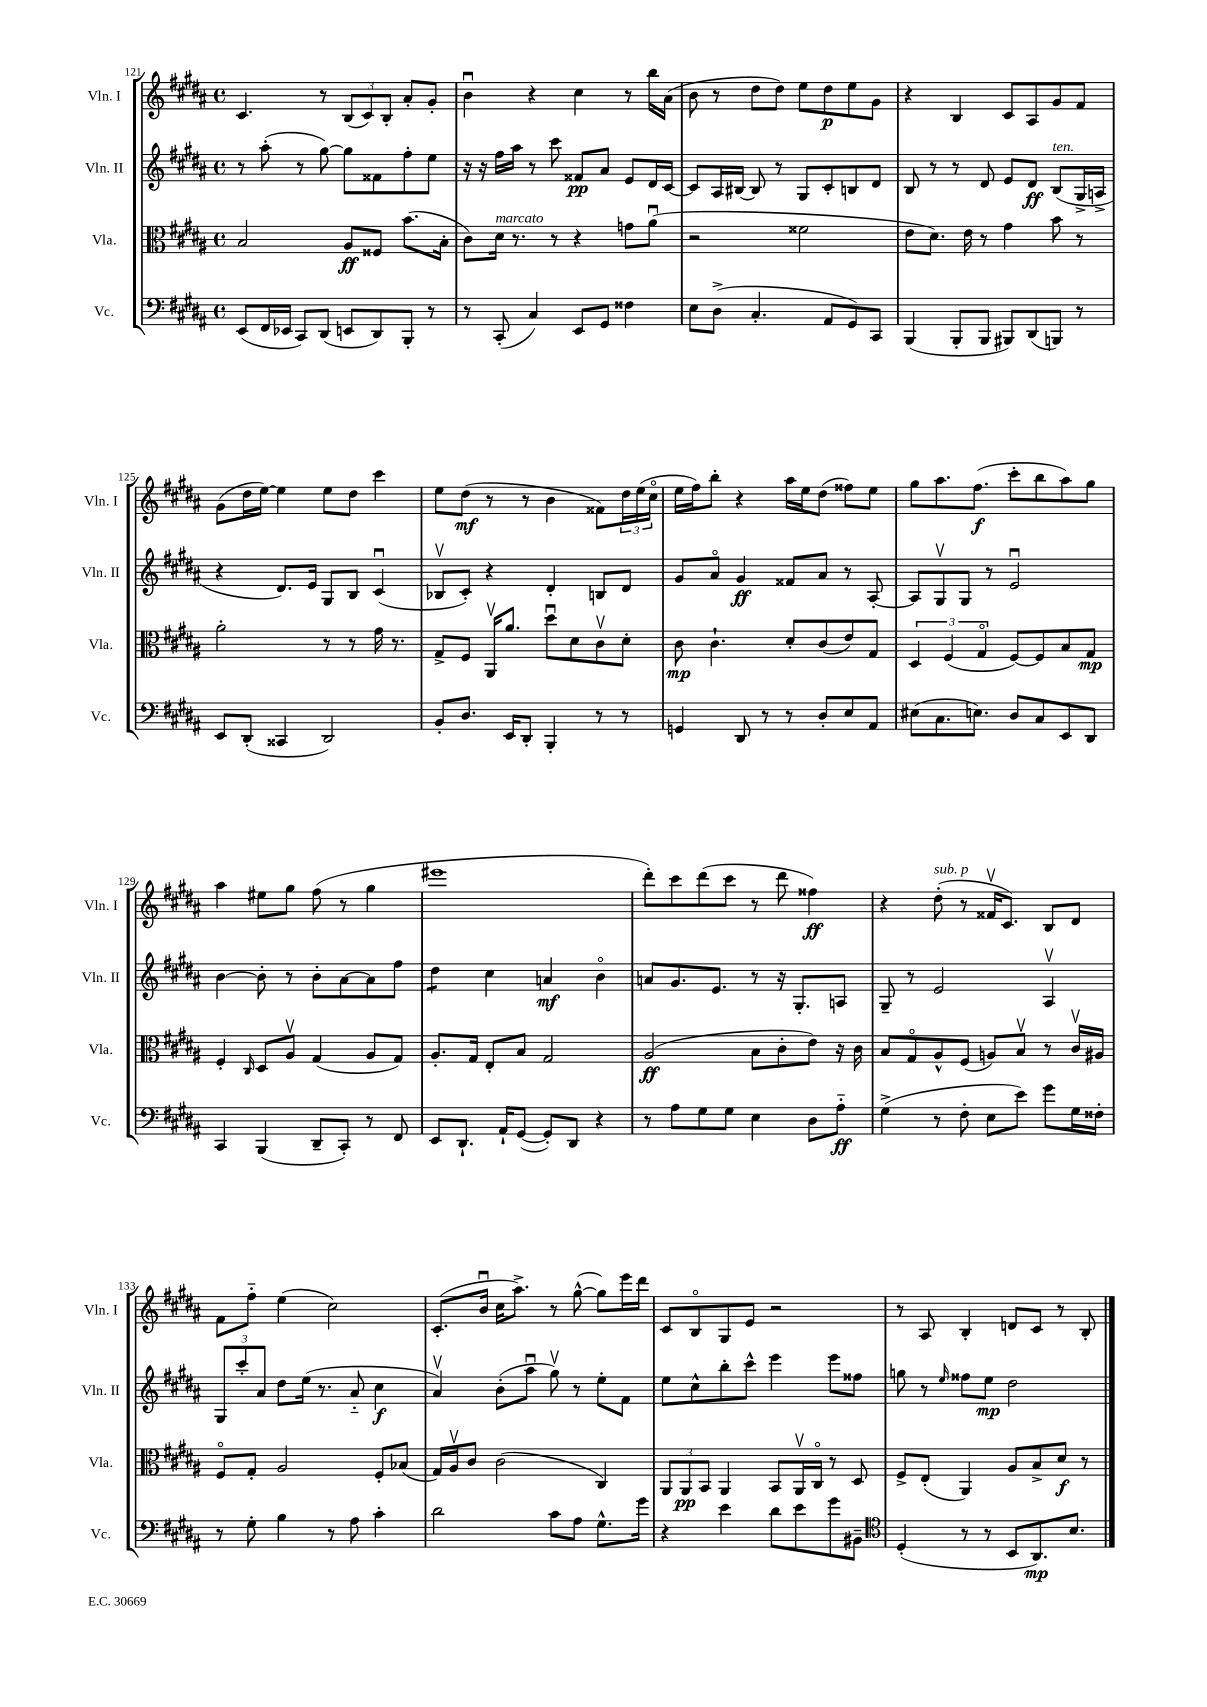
<<
\new StaffGroup <<
\new Staff = "s0" \with { instrumentName = "Vln. I" shortInstrumentName = "Vln. I" } {
    \clef treble \key b \major \defaultTimeSignature \time 4/4
    cis'4. r8 \tuplet 3/2 { b8( cis'8) b8-. } ais'8-. gis'8-. |
    b'4\downbow r4 cis''4 r8 b''16 ais'16( |
    b'8 r8 dis''8 dis''8) e''8 dis''8\p e''8 gis'8 |
    r4 b4 cis'8 ais8 gis'8 fis'8 |
    gis'8( dis''16 e''16~) e''4 e''8 dis''8 cis'''4 |
    e''8 dis''8\mf( r8 r8 b'4 fisis'8) \tuplet 3/2 { dis''16 e''16( cis''16\flageolet } |
    e''16 fis''16) b''8-. r4 ais''16 e''16 dis''8( fisis''8) e''8 |
    gis''8 ais''8. fis''8.\f( cis'''8-. b''8 ais''8) gis''8 |
    ais''4 eis''8 gis''8 fis''8( r8 gis''4 |
    eis'''1 |
    dis'''8-.) cis'''8 dis'''8( cis'''8 r8 dis'''8 fisis''4\ff) |
    r4 dis''8-.^\markup { \italic "sub. p" }( r8 fisis'16\upbow cis'8.) b8 dis'8 |
    fis'8 fis''8-_ e''4( cis''2) |
    cis'8.-.( b'16\downbow cis''16 ais''8.->) r8 gis''8~-^( gis''8) e'''16 dis'''16 |
    cis'8 b8\flageolet gis8 e'8 r2 |
    r8 ais8 b4-. d'8 cis'8 r8 b8-. \bar "|." |
}
\new Staff = "s1" \with { instrumentName = "Vln. II" shortInstrumentName = "Vln. II" } {
    \clef treble \key b \major \defaultTimeSignature \time 4/4
    r8 ais''8-.( r8 gis''8~) gis''8 fisis'8 fis''8-. e''8 |
    r16 r16 fis''16 ais''16 r8 cis'''8 fisis'8\pp ais'8 e'8 dis'16 cis'16~ |
    cis'8 ais16 bis16~ bis8 r8 gis8 cis'8-. b8 dis'8 |
    b8 r8 r8 dis'8 e'8 dis'8\ff b8^\markup { \italic "ten." }( gis16-> a16-> |
    r4 dis'8.) e'16 gis8 b8 cis'4\downbow( |
    bes8\upbow cis'8-.) r4 dis'4-. b8 dis'8 |
    gis'8 ais'8\flageolet gis'4\ff fisis'8 ais'8 r8 ais8~-. |
    ais8 gis8\upbow gis8 r8 e'2\downbow |
    b'4~ b'8-. r8 b'8-. ais'8~ ais'8 fis''8 |
    dis''4:8 cis''4 a'4\mf b'4\flageolet |
    a'8 gis'8. e'8. r8 r16 gis8.-. a8 |
    gis8-- r8 e'2 ais4\upbow |
    \tuplet 3/2 { gis8 cis'''8-. ais'8 } dis''8 e''16( r8. ais'8-_ cis''4\f |
    ais'4\upbow) b'8-.( ais''8\downbow gis''8\upbow) r8 e''8-. fis'8 |
    e''8 cis''8-^ b''8-. cis'''8-^ e'''4 e'''8 fisis''8 |
    g''8 r8 \grace { e''16 } fisis''8 e''8\mp dis''2 \bar "|." |
}
\new Staff = "s2" \with { instrumentName = "Vla." shortInstrumentName = "Vla." } {
    \clef alto \key b \major \defaultTimeSignature \time 4/4
    b2 ais8\ff fisis8 b'8.( b16-. |
    cis'8) dis'16^\markup { \italic "marcato" } r8. r8 r4 g'8 ais'8\downbow( |
    r2 fisis'2 |
    e'8 dis'8.) e'16 r8 gis'4 b'8 r8 |
    ais'2-. r8 r8 gis'16 r8. |
    gis8-> fis8 ais,16\upbow ais'8. dis''8\downbow dis'8 cis'8\upbow dis'8-. |
    cis'8\mp cis'4.-! dis'8-. cis'8( e'8) gis8 |
    \tuplet 3/2 { dis4 fis4( gis4\flageolet } fis8~) fis8 b8 gis8\mp |
    fis4-. \grace { cis16 } dis8 ais8\upbow gis4( ais8 gis8) |
    ais8.-. gis16 e8-. b8 gis2 |
    ais2\ff( b8 cis'8-. e'8) r16 cis'16 |
    b8 gis8\flageolet ais8-^ fis8( a8) b8\upbow r8 cis'16\upbow ais16 |
    fis8\flageolet gis8-. ais2 fis8-. bes8( |
    gis16) ais16\upbow cis'8 cis'2( cis4) |
    \tuplet 3/2 { ais,8 ais,8\pp b,8 } ais,4 b,8 ais,16\upbow cis16\flageolet r8 dis8 |
    fis8-> e8-.( ais,4) ais8 b8-> dis'8\f r8 \bar "|." |
}
\new Staff = "s3" \with { instrumentName = "Vc." shortInstrumentName = "Vc." } {
    \clef bass \key b \major \defaultTimeSignature \time 4/4
    e,8( fis,16 ees,16 cis,8) dis,8( e,8 dis,8) b,,8-. r8 |
    r8 cis,8-.( cis4) e,8 gis,8 fisis4 |
    e8 dis8->( cis4.-. ais,8 gis,8) cis,8 |
    b,,4( b,,8-. b,,8 bis,,8) dis,8( b,,8) r8 |
    e,8 dis,8-.( cisis,4 dis,2) |
    b,8-. dis8. e,16 dis,8-. b,,4-. r8 r8 |
    g,4 dis,8 r8 r8 dis8-. e8 ais,8 |
    eis8( cis8. e8.) dis8 cis8 e,8 dis,8 |
    cis,4 b,,4( dis,8-- cis,8-.) r8 fis,8 |
    e,8 dis,8.-! ais,16-! gis,8~( gis,8-.) dis,8 r4 |
    r8 ais8 gis8 gis8 e4 dis8 ais8-_\ff |
    gis4->( r8 fis8-. e8 e'8) gis'8 gis16 fisis16-. |
    r8 gis8-. b4 r8 ais8 cis'4-. |
    dis'2 cis'8 ais8 gis8.-^ gis'16 |
    r4 e'4 dis'8 e'8 gis'8 bis,8-- |
    \clef tenor dis4-.( r8 r8 b,8 ais,8.\mp) b8. \bar "|." |
}
>>
>>
\layout { \context { \Score currentBarNumber = #121 } }
